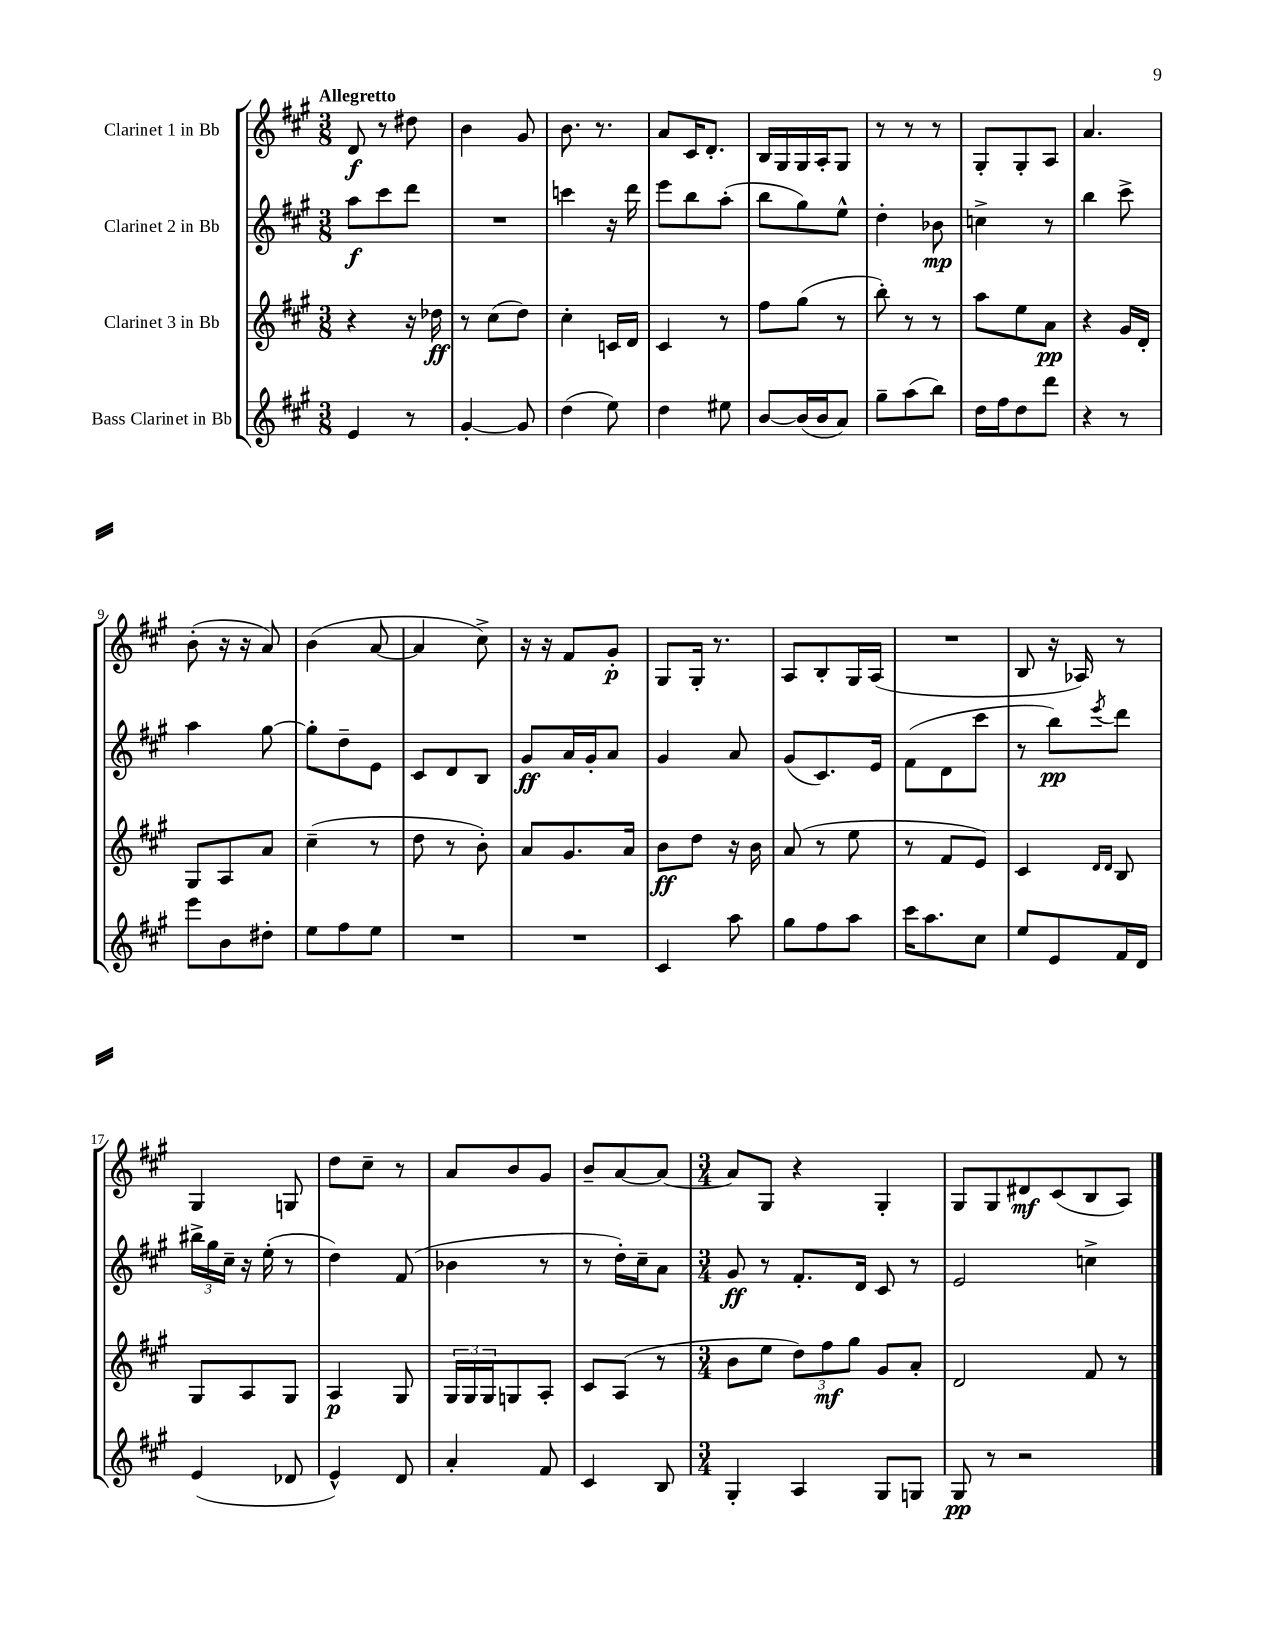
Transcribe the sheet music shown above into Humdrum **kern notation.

**kern	**kern	**kern	**kern
*staff4	*staff3	*staff2	*staff1
*clefG2	*clefG2	*clefG2	*clefG2
*k[f#c#g#]	*k[f#c#g#]	*k[f#c#g#]	*k[f#c#g#]
*M3/8	*M3/8	*M3/8	*M3/8
4e	4r	8aa	8d
.	.	8ccc#	8r
8r	16r	8ddd	8dd#
.	16dd-	.	.
=	=	=	=
[4g#'	8r	4.r	4b
.	(8cc#	.	.
8g#]	8dd)	.	8g#
=	=	=	=
(4dd	4cc#'	4ccc	8.b
.	.	.	8.r
8ee)	16c	16r	.
.	16d	16ddd	.
=	=	=	=
4dd	4c#	8eee	8a
.	.	8bb	16c#
.	.	.	8.d'
8ee#	8r	(8aa'	.
=	=	=	=
[8b	8ff#	8bb	16B
.	.	.	16G#
(16b]	(8gg#	8gg#)	16G#
16b	.	.	16A'
8a)	8r	8ee^^	8G#
=	=	=	=
8gg#~	8bb')	4dd'	8r
(8aa	8r	.	8r
8bb)	8r	8b-	8r
=	=	=	=
16dd	8aa	4cc^	8G#'
16ff#	.	.	.
8dd	8ee	.	8G#'
8ddd	8a	8r	8A
=	=	=	=
4r	4r	4bb	4.a
8r	16g#	8ccc#^	.
.	16d'	.	.
=	=	=	=
8eee	8G#	4aa	(8b'
8b	8A	.	16r
.	.	.	16r
8dd#'	8a	[8gg#	8a)
=	=	=	=
8ee	(4cc#~	8gg#']	(4b
8ff#	.	8dd~	.
8ee	8r	8e	[8a
=	=	=	=
4.r	8dd	8c#	4a]
.	8r	8d	.
.	8b')	8B	8cc#^)
=	=	=	=
4.r	8a	8g#	16r
.	.	.	16r
.	8.g#	16a	8f#
.	.	16g#'	.
.	.	8a	8g#'
.	16a	.	.
=	=	=	=
4c#	8b	4g#	8G#
.	8dd	.	16G#'
.	.	.	8.r
8aa	16r	8a	.
.	16b	.	.
=	=	=	=
8gg#	(8a	(8g#	8A
8ff#	8r	8.c#)	8B'
8aa	8ee	.	16G#
.	.	16e	(16A
=	=	=	=
16ccc#	8r	(8f#	4.r
8.aa	.	.	.
.	8f#	8d	.
8cc#	8e)	8ccc#	.
=	=	=	=
8ee	4c#	8r	8B
8e	.	8bb)	16r
.	.	.	16A-)
.	16qqd	.	.
.	16qqd	8qeee	.
16f#	8B	8ddd	8r
16d	.	.	.
=	=	=	=
(4e	8G#	24bb#^	4G#
.	.	24gg#	.
.	.	24cc#~	.
.	8A	16r	.
.	.	(16ee'	.
8d-	8G#	8r	8G
=	=	=	=
4e^^)	4A	4dd)	8dd
.	.	.	8cc#~
8d	8G#	(8f#	8r
=	=	=	=
4a'	24G#	4b-	8a
.	24G#	.	.
.	24G#	.	.
.	8G	.	8b
8f#	8A'	8r	8g#
=	=	=	=
4c#	8c#	8r	8b~
.	(8A	16dd')	[8a
.	.	16cc#~	.
8B	8r	8a	8a_
=	=	=	=
*M3/4	*M3/4	*M3/4	*M3/4
4G#'	8b	8g#	8a]
.	8ee	8r	8G#
4A	12dd)	8.f#'	4r
.	12ff#	.	.
.	12gg#	.	.
.	.	16d	.
8G#	8g#	8c#	4G#'
8G	8a'	8r	.
=	=	=	=
8G#	2d	2e	8G#
8r	.	.	8G#
2r	.	.	8d#
.	.	.	(8c#
.	8f#	4cc^	8B
.	8r	.	8A)
==	==	==	==
*-	*-	*-	*-
